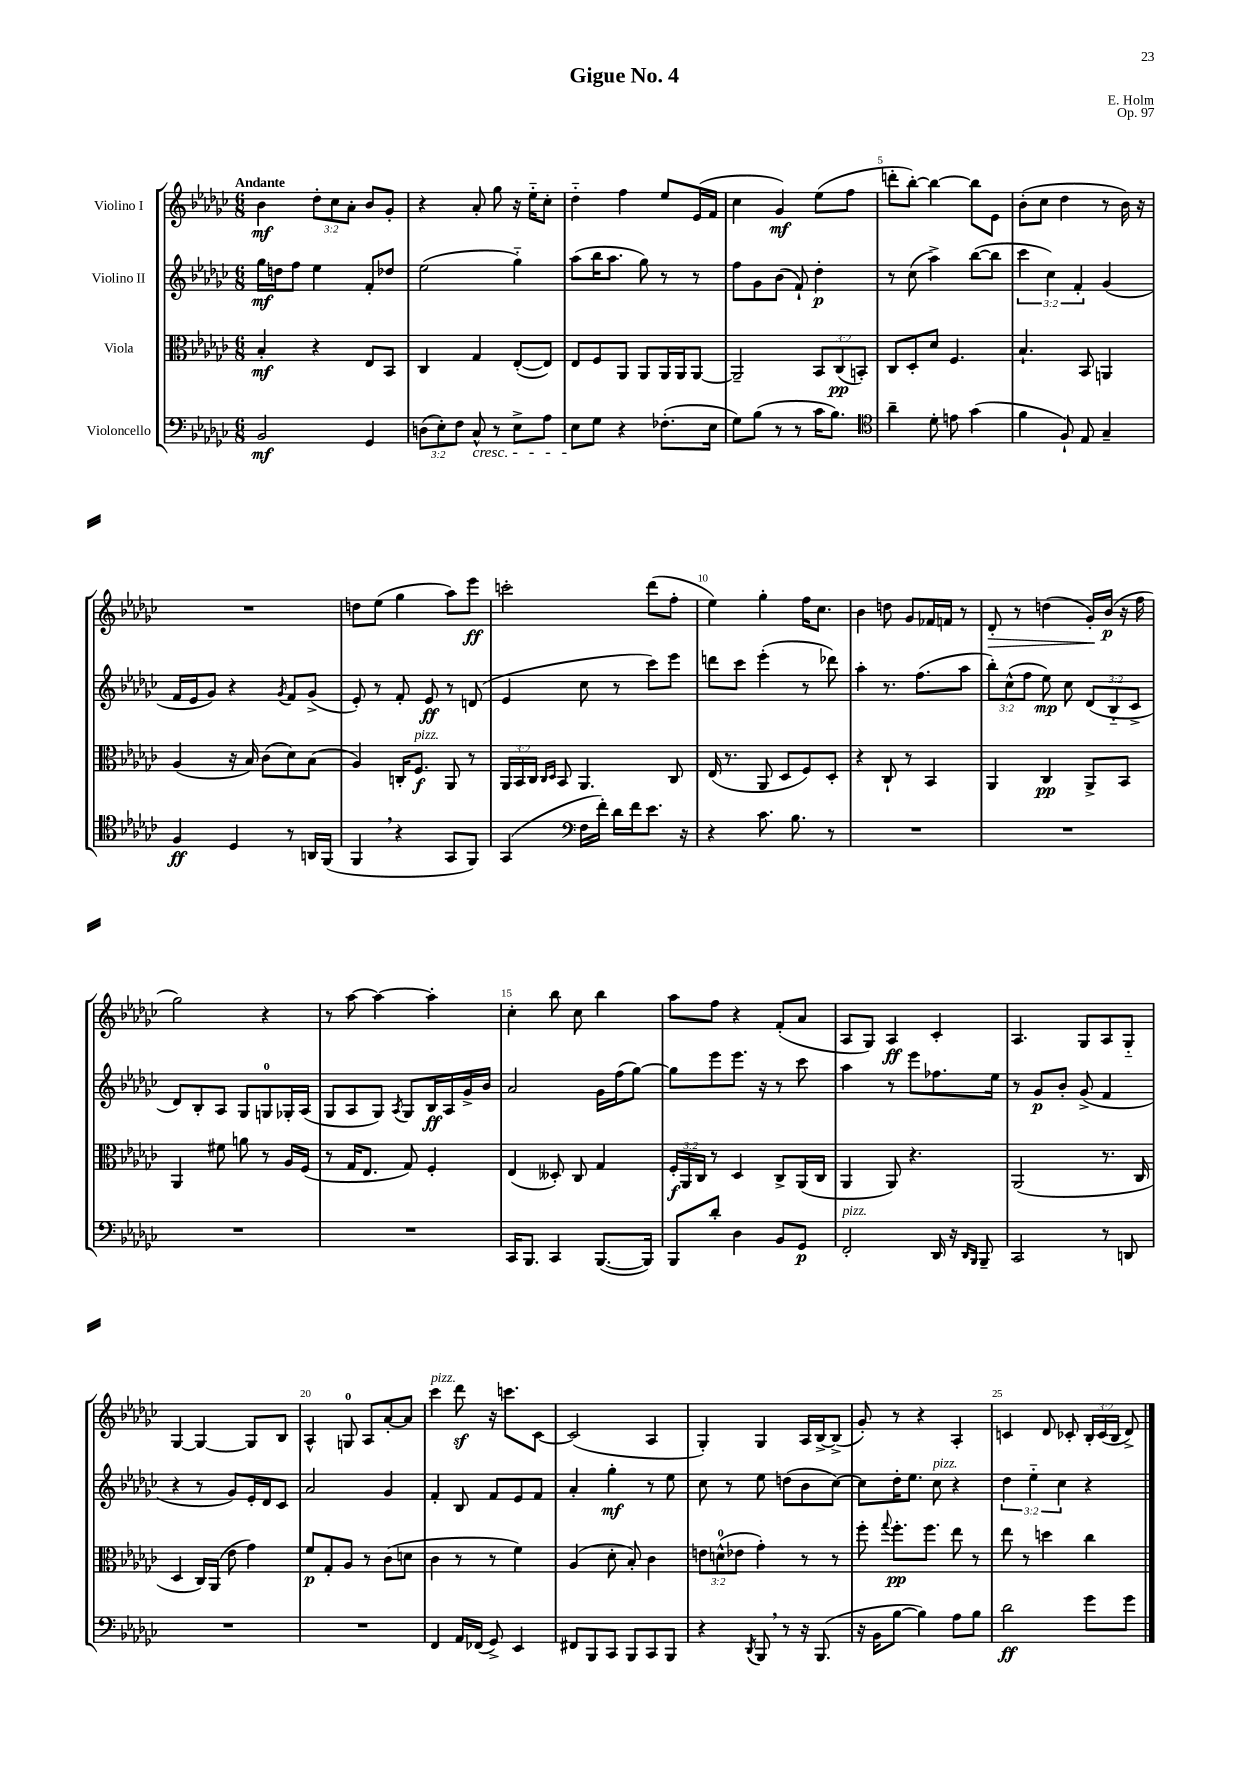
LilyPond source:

\header { title = "Gigue No. 4" composer = "E. Holm" opus = "Op. 97" }
<<
\new StaffGroup <<
\new Staff = "s0" \with { instrumentName = "Violino I" } {
    \clef treble \key ges \major \numericTimeSignature \time 6/8 \override Staff.TupletNumber.text = #tuplet-number::calc-fraction-text \tempo "Andante"
    \autoBeamOff bes'4\mf \tuplet 3/2 { des''8[-. ces''8 aes'8]-. } bes'8[ ges'8]-. |
    r4 aes'8-. ges''8 r16 ees''16[-_ ces''8]-. |
    des''4-_ f''4 ees''8[ ees'16( f'16] |
    ces''4 ges'4\mf) ees''8[( f''8] |
    d'''8[-. bes''8]~-.) bes''4~ bes''8[ ees'8] |
    bes'8[-.( ces''8] des''4 r8 bes'16) r16 |
    R2. |
    d''8[ ees''8]( ges''4 aes''8[) ees'''8]\ff |
    c'''2-. des'''8[( f''8]-. |
    ees''4) ges''4-. f''16[ ces''8.] |
    bes'4 d''8 ges'8[ fes'16 f'16] r8 |
    des'8-.\> r8 d''4( ges'16[-.\!) bes'16]\p( r16 f''16 |
    ges''2) r4 |
    r8 aes''8~ aes''4~ aes''4-. |
    ces''4-. bes''8 ces''8 bes''4 |
    aes''8[ f''8] r4 f'8[-.( aes'8] |
    aes8[ ges8]) aes4\ff ces'4-. |
    aes4. ges8[ aes8 ges8]-_ |
    ges4~ ges4~ ges8[ bes8] |
    aes4-^ g8-0 aes8[ aes'8~-. aes'8] |
    ces'''4^\markup { \italic "pizz." } des'''8\sf r16 c'''8.[ ces'8]~ |
    ces'2( aes4 |
    ges4-.) ges4 aes16[ bes16~-> bes8]->( |
    ges'8-.) r8 r4 aes4-. |
    c'4 des'8 ces'8-. \tuplet 3/2 { bes16[-. ces'16( bes16] } des'8->) \bar "|." |
}
\new Staff = "s1" \with { instrumentName = "Violino II" } {
    \clef treble \key ges \major \numericTimeSignature \time 6/8 \override Staff.TupletNumber.text = #tuplet-number::calc-fraction-text
    \autoBeamOff ges''16[\mf d''16 f''8] ees''4 f'8[-. des''8] |
    ees''2( ges''4-_) |
    aes''8[( bes''16 aes''8.] ges''8) r8 r8 |
    f''8[ ges'8 bes'8]( f'8-!) des''4-.\p |
    r8 ces''8( aes''4->) bes''8[~( bes''8] |
    \tuplet 3/2 { ces'''4 ces''4) f'4-. } ges'4( |
    f'16[ ees'16 ges'8]) r4 \acciaccatura { ges'8 } f'8[ ges'8]->( |
    ees'8-.) r8 f'8-. ees'8\ff r8 d'8( |
    ees'4 ces''8 r8 ces'''8[) ees'''8] |
    d'''8[ ces'''8] ees'''4-.( r8 des'''8) |
    aes''4-. r8. f''8.[( aes''8] |
    \tuplet 3/2 { bes''8[-.) ces''8-^( f''8] } ees''8\mp) ces''8 \tuplet 3/2 { des'8[( bes8-_ ces'8]-> } |
    des'8[) bes8-. aes8] ges8[ g8-0 ges16-. aes16]( |
    ges8[ aes8 ges8]) \acciaccatura { aes8 } ges8[ bes16\ff aes16 ges'16-> bes'16] |
    aes'2 ges'16[ f''16( ges''8]~) |
    ges''8[ ees'''8 ees'''8.] r16 r8 ces'''8 |
    aes''4 r8 ees'''8[ fes''8. ees''16] |
    r8 ges'8[\p bes'8]-. ges'8->( f'4 |
    r4 r8 ges'8[) ees'16-. des'16 ces'8] |
    aes'2 ges'4 |
    f'4-. bes8 f'8[ ees'8 f'8] |
    aes'4-. ges''4-.\mf r8 ees''8 |
    ces''8 r8 ees''8 d''8[( bes'8 ces''8]~) |
    ces''8[ des''16-. ees''8.] ces''8^\markup { \italic "pizz." } r4 |
    \tuplet 3/2 { des''4 ees''4-_ ces''4 } r4 \bar "|." |
}
\new Staff = "s2" \with { instrumentName = "Viola" } {
    \clef alto \key ges \major \numericTimeSignature \time 6/8 \override Staff.TupletNumber.text = #tuplet-number::calc-fraction-text
    \autoBeamOff bes4-.\mf r4 ees8[ bes,8] |
    ces4 ges4 ees8[~-.( ees8]) |
    ees8[ f8 aes,8] aes,8[ aes,16 aes,16 aes,8]~ |
    aes,2-- \tuplet 3/2 { bes,8[ ces8\pp( b,8]-.) } |
    ces8[ des8-. des'8] f4. |
    bes4.-! bes,8 a,4 |
    aes4( r16 bes16) ces'8[( des'8) bes8]( |
    aes4) c16[-. f8.]\f^\markup { \italic "pizz." } aes,8 r8 |
    \tuplet 3/2 { aes,16[ bes,16 ces16] } \grace { ces16[ des16] } bes,8 aes,4. ces8 |
    ees16( r8. aes,8 des8[ f8) des8]-. |
    r4 ces8-! r8 bes,4 |
    aes,4 ces4\pp aes,8[-> bes,8] |
    aes,4 fis'8 a'8 r8 aes16[ f16]( |
    r8 ges16[ ees8.] ges8) f4-. |
    ees4( deses8-.) ces8 ges4 |
    \tuplet 3/2 { f16[-.\f aes,16 ces16] } r8 des4 ces8[-> aes,16( ces16] |
    aes,4 aes,8) r4. |
    aes,2( r8. ces16 |
    des4 ces16[) aes,16]( ees'8 ges'4) |
    f'8[\p ges8-. aes8] r8 ces'8[( d'8] |
    ces'4 r8 r8 f'4) |
    aes4( des'8-. bes8-.) ces'4 |
    \tuplet 3/2 { e'8[ d'8-0-^( ees'8] } ges'4-.) r8 r8 |
    f''8-. \appoggiatura { ges''8 } f''8.[-.\pp f''8.] ees''8 r8 |
    ees''8 r8 d''4 ces''4 \bar "|." |
}
\new Staff = "s3" \with { instrumentName = "Violoncello" } {
    \clef bass \key ges \major \numericTimeSignature \time 6/8 \override Staff.TupletNumber.text = #tuplet-number::calc-fraction-text
    \autoBeamOff bes,2\mf ges,4 |
    \tuplet 3/2 { d8[( ees8-.) f8] } ces8-^\cresc r8 ees8[-> aes8] |
    ees8[\! ges8] r4 fes8.[-.( ees16] |
    ges8[) bes8]( r8 r8 ces'16[ bes8.]) |
    \clef tenor aes'4-- des'8-. e'8 ges'4( |
    f'4 f8-!) ees8 ges4-- |
    f4\ff des4 r8 a,16[ f,16]( |
    f,4 \breathe r4 ges,8[ f,8]) |
    ges,4( \clef bass f16[ f'16]-.) des'16[ f'16 ees'8.] r16 |
    r4 ces'8. bes8. r8 |
    R2. |
    R2. |
    R2. |
    R2. |
    ces,16[ bes,,8.] ces,4 bes,,8.[~( bes,,16]) |
    bes,,8[ des'8]-. des4 bes,8[ ges,8]\p |
    f,2-.^\markup { \italic "pizz." } des,16 r16 \grace { des,16[ bes,,16] } bes,,8-- |
    ces,2 r8 d,8 |
    R2. |
    R2. |
    f,4 aes,16[ fes,16]( ges,8->) ees,4 |
    fis,8[ bes,,8 ces,8] bes,,8[ ces,8 bes,,8] |
    r4 \acciaccatura { des,8 } bes,,8 \breathe r8 r16 bes,,8.( |
    r16 bes,16[ bes8]~ bes4) aes8[ bes8] |
    des'2\ff ges'8[ ges'8] \bar "|." |
}
>>
>>
\layout { \context { \Score \override BarNumber.break-visibility = ##(#f #t #t) barNumberVisibility = #(every-nth-bar-number-visible 5) } }
